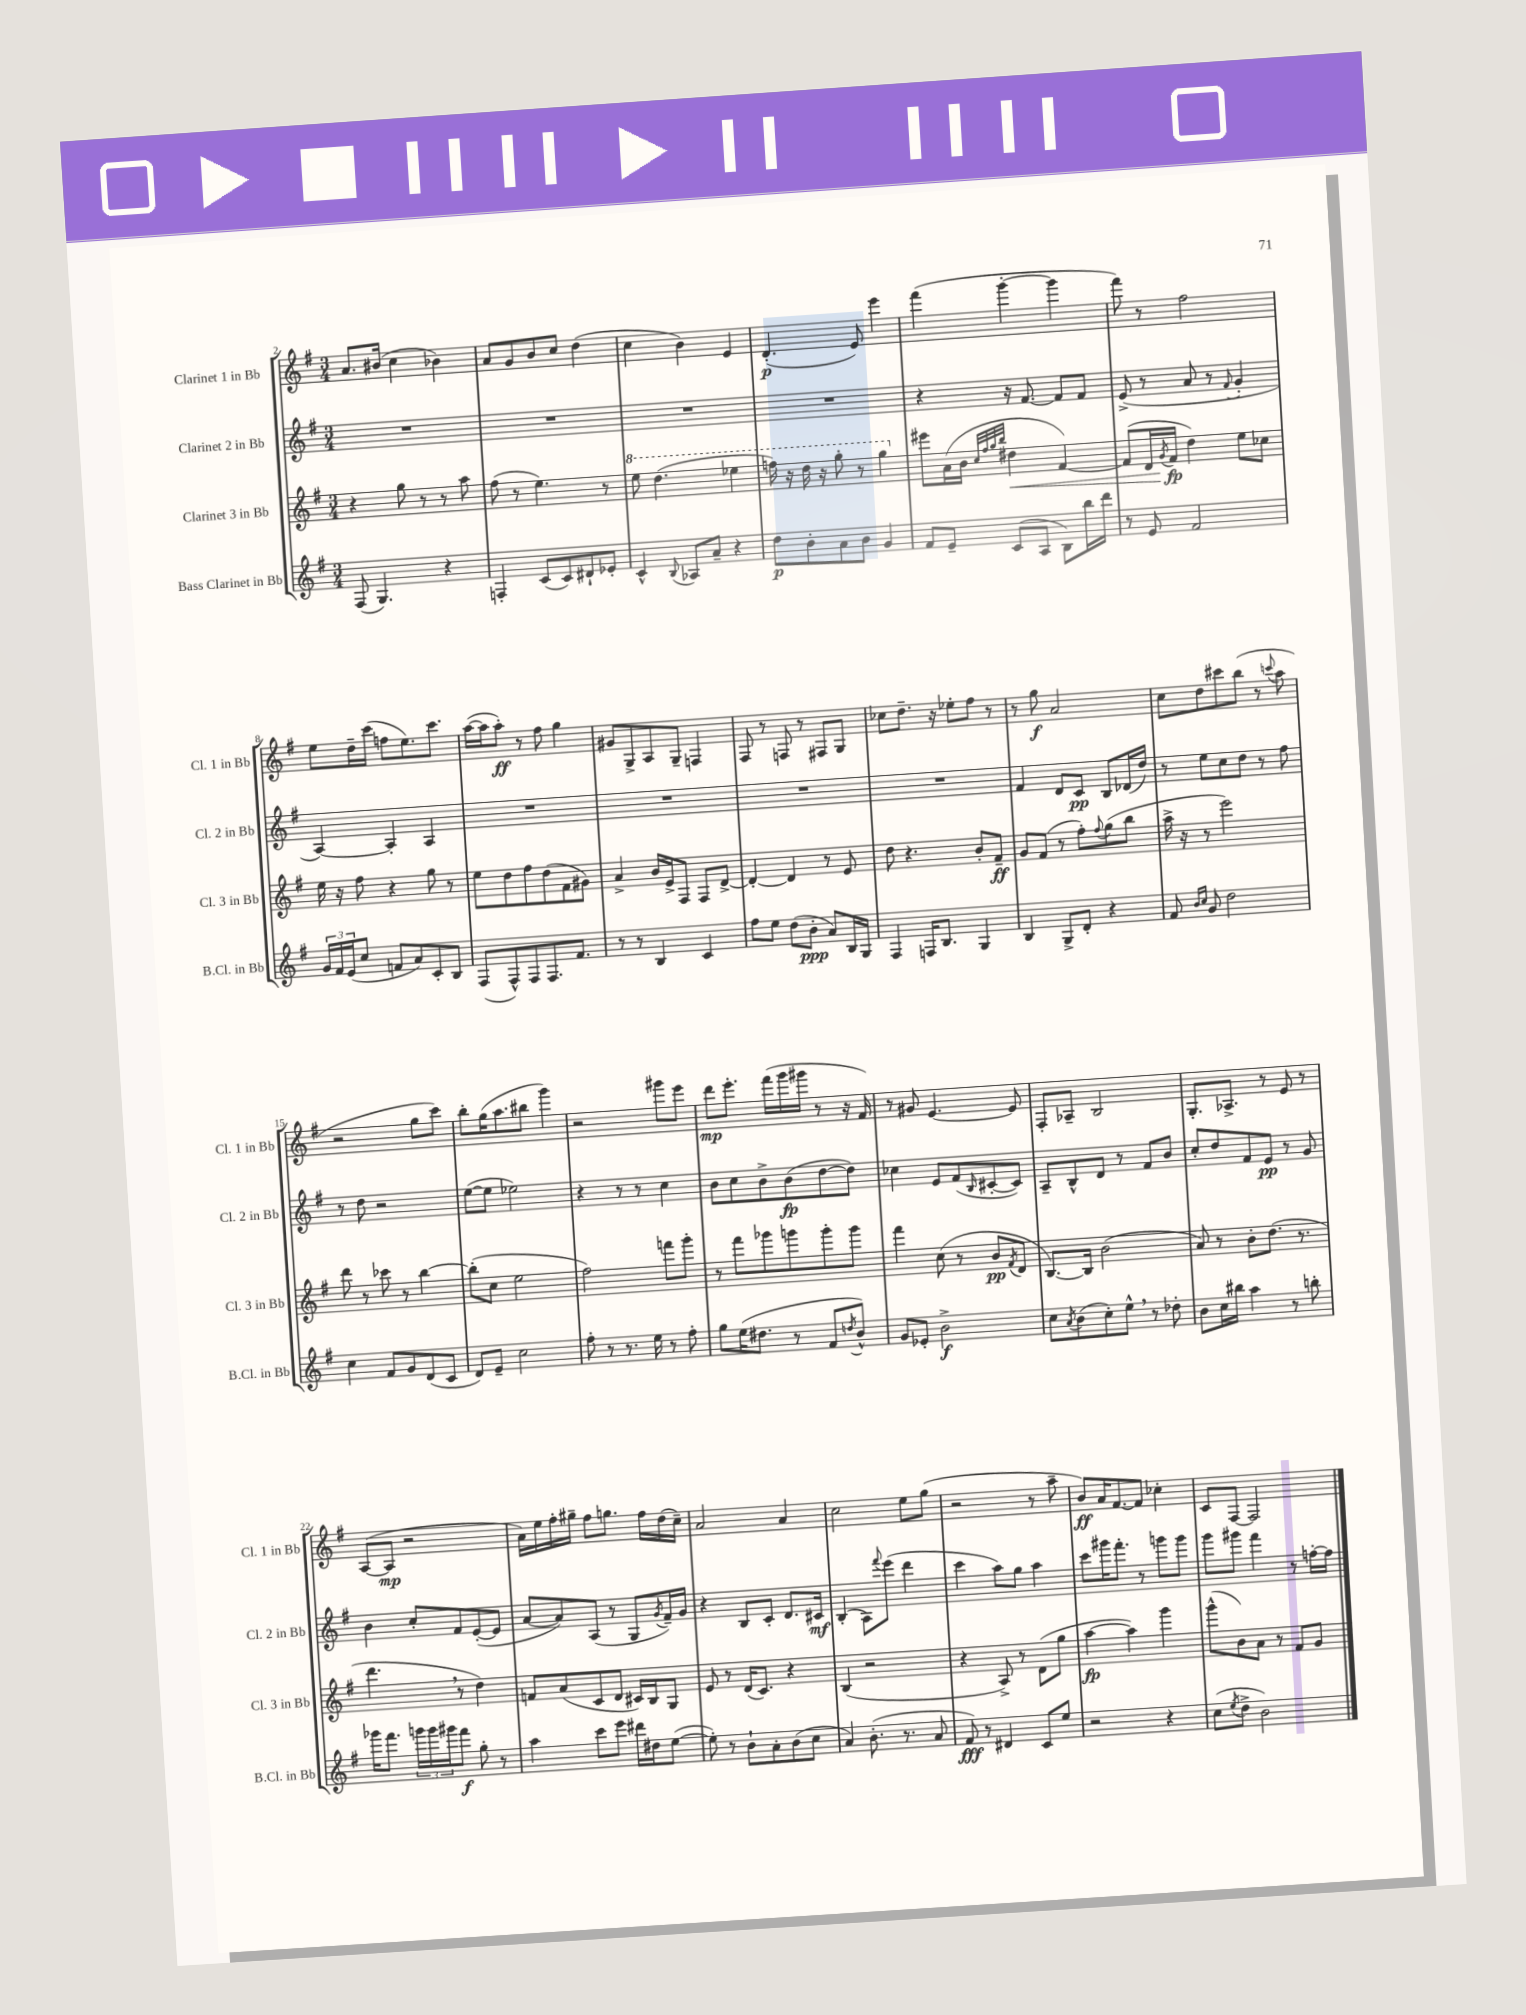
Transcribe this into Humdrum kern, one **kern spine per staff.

**kern	**kern	**kern	**kern
*staff4	*staff3	*staff2	*staff1
*clefG2	*clefG2	*clefG2	*clefG2
*k[f#]	*k[f#]	*k[f#]	*k[f#]
*M3/4	*M3/4	*M3/4	*M3/4
(8F#/	4r	2.r	8.a/L
4.G/)	.	.	.
.	.	.	(16b#/Jk
.	8gg\	.	4cc\
.	8r	.	.
4r	8r	.	4b-\)
.	8aa\	.	.
=	=	=	=
4F'/	(8ff#\	2.r	8a/L
.	8r	.	8g/
(8c/L	4.ee\)	.	8b/
8c/)	.	.	8cc/J
8d#`/	.	.	(4dd\
8e-'/J	8r	.	.
=	=	=	=
4c^^/	8eee\	2.r	4cc\
.	(4.ddd\	.	.
8qqB/	.	.	.
8A-/L	.	.	4b\)
8a~/J	.	.	.
4r	4eee-\	.	4e/
=	=	=	=
8dd\L	16fff\)	2.r	(4.d'/
.	16r	.	.
8b'\	16ddd\	.	.
.	16r	.	.
8a\	8ggg'\	.	.
8b\J	8r	.	8e/)
4g/	4ggg\	.	4eee\
=	=	=	=
8f#/L	8eee#\L	4r	(4fff#\
8e~/J	(16a\L	.	.
.	16b\JJ	.	.
.	32qqcc/LLL	.	.
.	32qqff#/	.	.
.	32qqgg/	.	.
.	32qqbb/JJJ	.	.
(8c/L	4dd#\	16r	[4ggg'\
.	.	[8.f#/	.
8A/J	.	.	.
8B\L)	[4f#/)	8f#/]L	4ggg\]
16bb\L	.	8f#/J	.
16ddd\JJ	.	.	.
=	=	=	=
8r	(8f#/]L	(8e^/	8fff#\)
8e/	16d/L	8r	8r
.	8qg/	.	.
.	16f#/JJ	.	.
2f#/	4dd\)	8a/	2ff#\
.	.	8r	.
.	.	8qqf#/	.
.	8ee\L	4g'/	.
.	8cc-\J	.	.
=	=	=	=
24g/LL	16ee\	[4A/)	8ee\L
24f#/	.	.	.
.	16r	.	.
(24e/J	.	.	.
8cc/J	8ff#\	.	16dd~\L
.	.	.	(16ccc\JJ
8f/L	4r	4A'/]	8ff\L
8a/)	.	.	8.ee\)
8c'/	8gg\	4A/	.
.	.	.	8.ccc\J
8B/J	8r	.	.
=	=	=	=
(8F#/L	8ee\L	2.r	([16aa\LL
.	.	.	16aa\]J
8F#^^/)	8dd\	.	8aa'\J)
8F#/	8ff#\	.	8r
8.F#/	(8dd\	.	8ff#\
.	8f#\	.	4gg\
8.f#/J	.	.	.
.	8g#\J)	.	.
=	=	=	=
8r	4a^/	2.r	8g#/L
8r	.	.	8G^/
4B/	16b/LL	.	8A/
.	16e^/J	.	.
.	8F#/J	.	8G~/J
4c/	8F#/L	.	4F/
.	[8d^/J	.	.
=	=	=	=
8ff#\L	4d'/_	2.r	8F#/
8ee\J	.	.	8r
(8dd\L	4d/]	.	8F/
8b'\J	.	.	8r
8a/L)	8r	.	8F#/L
16B/L	8e/	.	8G/J
16G/JJ	.	.	.
=	=	=	=
4F#/	8dd\	2.r	8cc-\L
.	4.r	.	8.dd~\J
16F/LK	.	.	.
8.B/J	.	.	16r
.	.	.	8ee-'\L
4G/	8b'/L	.	8ff#\J
.	8f#~/J	.	8r
=	=	=	=
4B/	8g/L	4f#/	8r
.	(8f#/J	.	8gg\
8G^/L	8r	8d/L	2a/
8d'/J	8ff#'\L)	8c/J	.
.	8qqff#/	.	.
4r	(8gg\	8B/L	.
.	8bb\J	(16d-/L	.
.	.	16dd/JJ)	.
=	=	=	=
8f#/	16aa^\	8r	8cc\L
.	16r	.	.
16qqb/LL	.	.	.
16qqcc/JJ	.	.	.
8g/	8r	8ee\L	8dd\
2dd\	2eee\)	8cc\	8ccc#\
.	.	8dd\J	(8bb\J
.	.	8r	8r
.	.	.	8qqccc/
.	.	8ff#\	8aa\
=	=	=	=
4cc\	8ddd\	8r	2r
.	8r	8dd\	.
8f#/L	8ccc-\	2r	.
8g/	8r	.	.
(8d/	[4bb\	.	8gg\L
8c/J	.	.	8ccc\J)
=	=	=	=
8d/L)	(8bb'\]L	([8ee\L	8bb'\L
8e~/J	8cc\J	8ee\]J	(16gg\K
.	.	.	8.aa\
2cc\	2ee\	2ee-\)	.
.	.	.	8bb#\J
.	.	.	4ggg\)
=	=	=	=
8ff#'\	2ff#\)	4r	2r
8r	.	.	.
8.r	.	8r	.
.	.	8r	.
16ee\	.	.	.
8r	8fff\L	4cc\	8ggg#\L
8ff#'\	8ggg'\J	.	8eee\J
=	=	=	=
8gg\L	8r	8b\L	8ddd\L
(16ee\K	8fff#\L	8cc\	8.eee'\J
8.dd#\J	.	.	.
.	8ggg-\	8b^\	.
.	.	.	(16fff#\LL
8r	8ggg\	(8b\	16ggg\
.	.	.	16ggg#\JJ
8f#/L	8ggg'\	[8dd\	8r
8qdd/	.	.	.
8b^^/J)	8ggg\J	8dd\]J)	16r
.	.	.	16f#/)
=	=	=	=
8g/L	4fff#\	4cc-\	8r
8e-'/J	.	.	8g#/
2b^\	(8cc\	8e/L	[4.e/
.	8r	(8f#/	.
.	.	16qqB/	.
.	8b/L	[8c#'/	.
.	8qf#/	.	.
.	8d/J	8c#/]J)	8e/]
=	=	=	=
8cc\L	[8.B/L)	8A~/L	8F#'/L
8qa/	.	.	.
(8b\	.	8B^^/	8A-~/J
.	16B/]Jk	.	.
8cc'\)	(2b\	8d/J	2B/
8ee^^\J	.	8r	.
8r	.	8f#/L	.
8dd-'\	.	8b/J	.
=	=	=	=
8b\L	8a/)	8cc'/L	8.G'/L
16cc\L	8r	8dd/	.
16bb#\JJ	.	.	8.A-^/J
4aa\	8b'\L	8f#/	.
.	(8.dd\J	8e/J	8r
8r	.	8r	8e/
.	8.r	.	.
8bb'\	.	8g/	8r
=	=	=	=
16ggg-\LK	4.ddd\	4b\	([8A/L
8.fff#\J	.	.	.
.	.	.	8A/]J
24ggg\LL	.	8cc'/L	2r
24ggg\	.	.	.
24ggg#\J	.	.	.
8fff#\J	8r	8f#/	.
8gg'\	4dd\)	([8e'/	.
8r	.	8e/]J	.
=	=	=	=
4aa\	8f/L	[8a/L	16a\LL)
.	.	.	16ee\
.	(8a/	8a/])	16ff#'\
.	.	.	16gg#~\JJ
8ccc\L	8c/	(8A/J	8ff#\L
8eee\J	8d/J	8r	8.gg\J
16ddd#\LL	16c#/LL)	8G/L	.
16dd#\J	16B/J	.	16ff#\LL
.	.	8qg/	.
([8ee\J	8G/J	16f#~/L)	(16dd\
.	.	16g/JJ	16cc~\JJ)
=	=	=	=
8ee'\])	8e/	4r	2a/
8r	8r	.	.
8b`\L	(16d/LK	8B/L	.
.	8.c/J)	.	.
8a'\	.	8c'/J	.
(8b\	4r	8.d/L	4a/
8cc\J	.	.	.
.	.	16c#/Jk	.
=	=	=	=
4a/)	(4B/	(4B'/	2cc\
(8.b'\	2r	8A\L)	.
.	.	8qqfff#/	.
.	.	(8eee\J	.
8.r	.	.	.
.	.	4ddd\	8ee\L
8a/	.	.	(8gg\J
=	=	=	=
8f#/)	4r	4ccc\	2r
8r	.	.	.
4d#/	8A^/)	8aa\L)	.
.	8r	8gg\J	.
8c/L	(8d\L	4aa\	8r
8ee/J	8gg\J	.	8aa~\
=	=	=	=
2r	[4aa\	8ccc\L	8b/L)
.	.	16ggg#\K	16a/K
.	.	8.fff#'\J	[8.f#/
.	4aa\])	.	.
.	.	8r	8f#/]J
4r	4ggg\	8ggg\L	4cc-'\
.	.	8ggg\J	.
=	=	=	=
(8cc\L	(8ggg^^\L	8ggg\L	8c/L
8qee/	.	.	.
8dd^\J	8b\)	8ggg#\J	[8F#/J
2b\)	8a\J	4fff#\	2F#/]
.	8r	.	.
.	8f#/L	8r	.
.	8g/J	[16ff'\LL	.
.	.	16ff\]JJ	.
==	==	==	==
*-	*-	*-	*-
